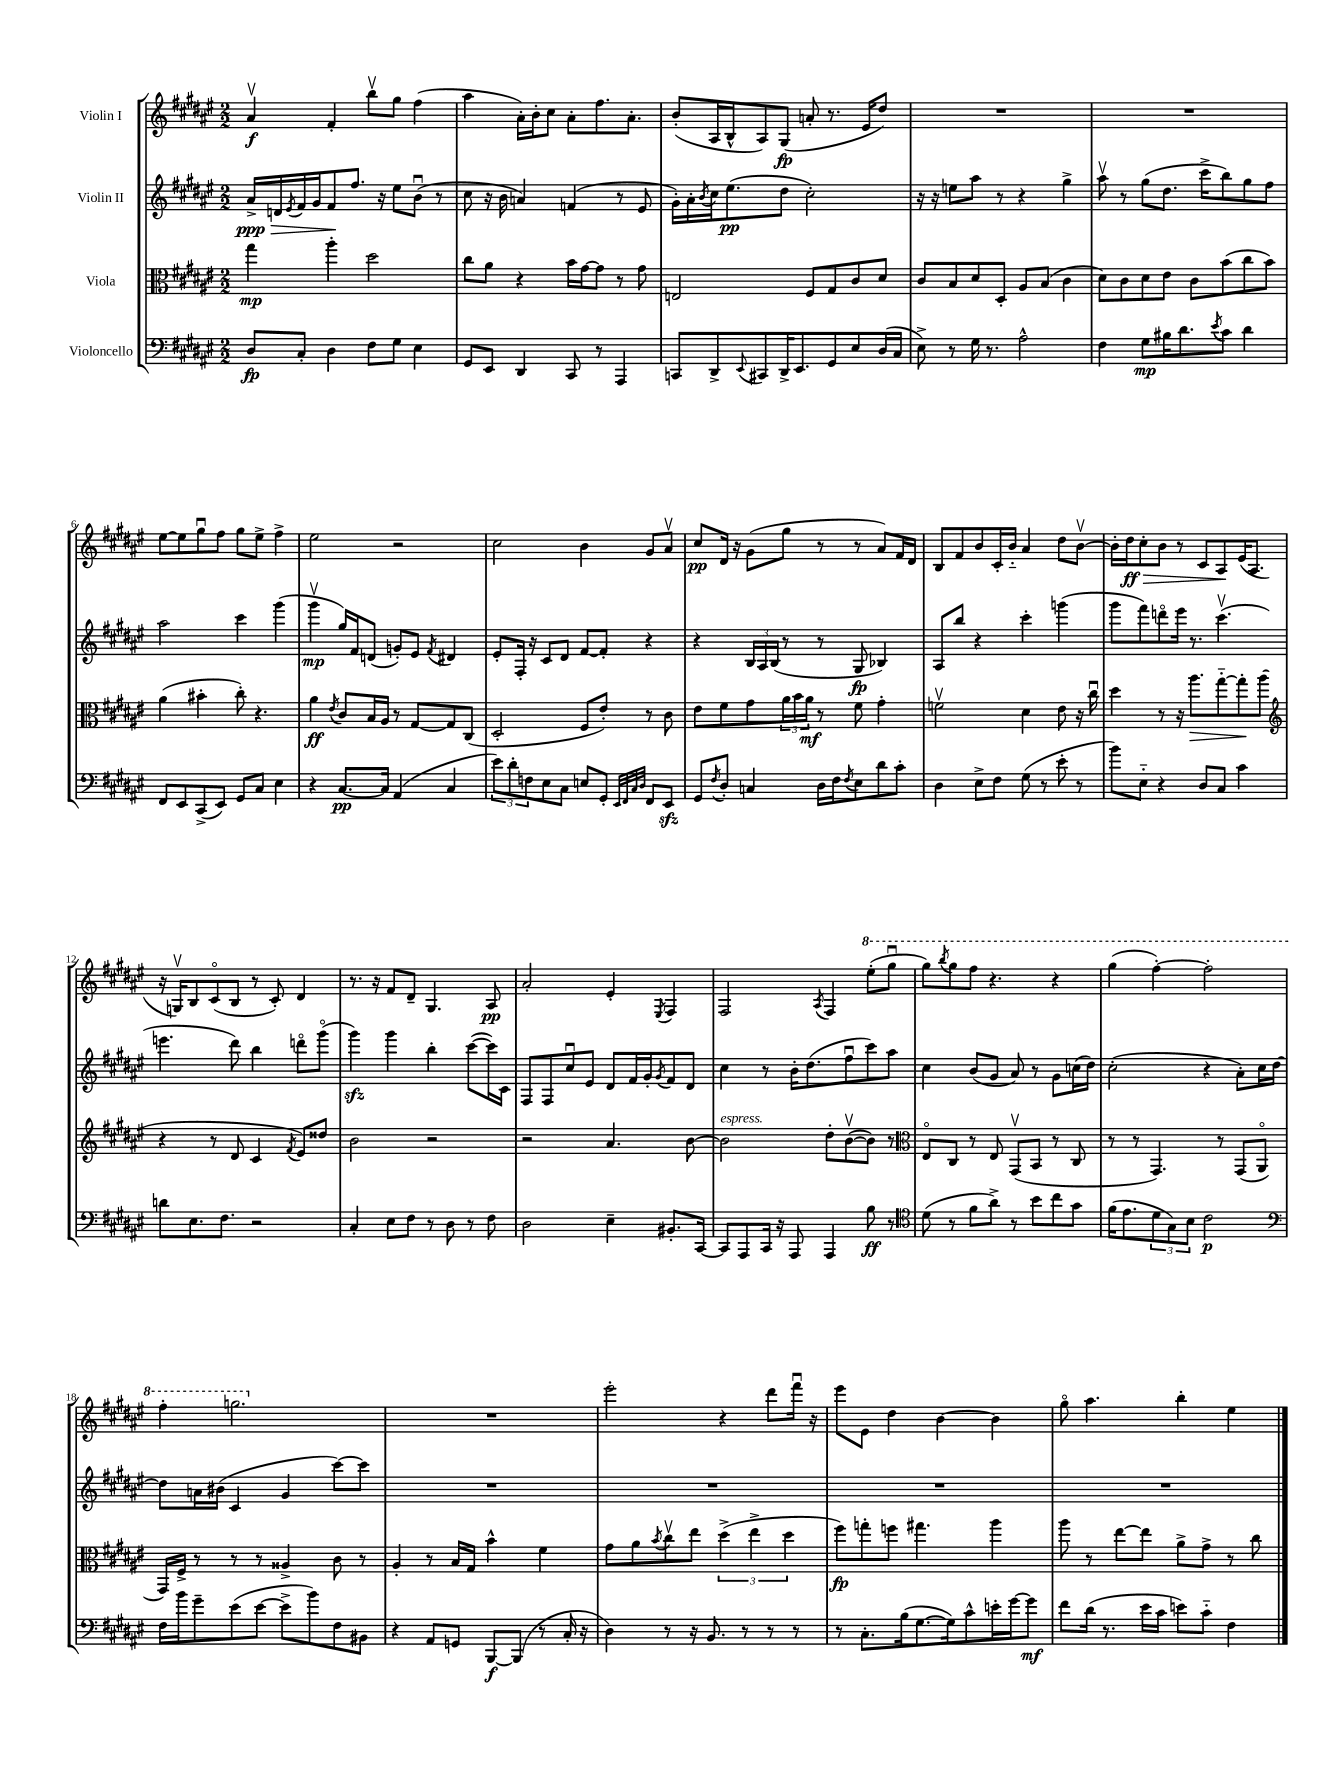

**kern	**dynam	**kern	**dynam	**kern	**dynam	**kern	**dynam
*part4	*part4	*part3	*part3	*part2	*part2	*part1	*part1
*staff4	*staff4	*staff3	*staff3	*staff2	*staff2	*staff1	*staff1
*I"Violoncello	*	*I"Viola	*	*I"Violin II	*	*I"Violin I	*
*clefF4	*	*clefC3	*	*clefG2	*	*clefG2	*
*k[f#c#g#d#a#e#]	*	*k[f#c#g#d#a#e#]	*	*k[f#c#g#d#a#e#]	*	*k[f#c#g#d#a#e#]	*
*M2/2	*	*M2/2	*	*M2/2	*	*M2/2	*
=1	=1	=1	=1	=1	=1	=1	=1
!	!	!	!	!	!LO:HP:b	!	!
8D#/L	fp	4gg#\	mp	16a#^/LL	> ppp	4a#v/	f
.	.	.	.	16dn/	.	.	.
.	.	.	.	8qe#/	.	.	.
8C#'/J	.	.	.	16f#/	.	.	.
.	.	.	.	16g#/J	.	.	.
4D#\	.	4aa#'\	.	8f#/	.	4f#'/	.
.	.	.	.	8.ff#/J	]	.	.
8F#\L	.	2dd#\	.	.	.	8bbv\L	.
.	.	.	.	16r	.	.	.
8G#\J	.	.	.	8ee#\L	.	8gg#\J	.
4E#\	.	.	.	(8bu\J	.	(4ff#\	.
.	.	.	.	8r	.	.	.
=2	=2	=2	=2	=2	=2	=2	=2
8GG#/L	.	8cc#\L	.	8cc#\	.	4aa#\	.
8EE#/J	.	8a#\J	.	16r	.	.	.
.	.	.	.	16b\	.	.	.
4DD#/	.	4r	.	4an/)	.	16a#'\LL)	.
.	.	.	.	.	.	16b'\J	.
.	.	.	.	.	.	8cc#\J	.
8CC#/	.	16b\LL	.	(4fn/	.	8a#'\L	.
.	.	[16g#\J	.	.	.	.	.
8r	.	8g#\J]	.	.	.	8.ff#\	.
4AAA#/	.	8r	.	8r	.	.	.
.	.	.	.	.	.	8.a#'\J	.
.	.	8g#\	.	8e#/	.	.	.
=3	=3	=3	=3	=3	=3	=3	=3
8CCn/L	.	2En/	.	16g#'\LL)	.	(8b'/L	.
.	.	.	.	16a#'\	.	.	.
.	.	.	.	8qb/	.	.	.
8DD#^/	.	.	.	16cc#\J	.	16A#/L	.
.	.	.	.	(8.ee#\	pp	16B^^/J	.
8qqEE#/	.	.	.	.	.	.	.
8CC#X/	.	.	.	.	.	8A#/)	.
16DD#^/K	.	.	.	8dd#\J	.	(8G#/J	fp
8.EE#/	.	.	.	.	.	.	.
.	.	8F#/L	.	2cc#'\)	.	8an'/	.
8GG#/	.	8G#/	.	.	.	8.r	.
8E#/	.	8c#/	.	.	.	.	.
.	.	.	.	.	.	16e#/KL	.
(16D#/L	.	8d#/J	.	.	.	8dd#/J)	.
16C#/JJ	.	.	.	.	.	.	.
=4	=4	=4	=4	=4	=4	=4	=4
8E#^\)	.	8c#/L	.	16r	.	1r	.
.	.	.	.	16r	.	.	.
8r	.	8B/	.	8een\L	.	.	.
16G#\	.	8d#/	.	8aa#\J	.	.	.
8.r	.	.	.	.	.	.	.
.	.	8D#'/J	.	8r	.	.	.
2A#^^\	.	8A#/L	.	4r	.	.	.
.	.	(8B/J	.	.	.	.	.
.	.	4c#\	.	4gg#^\	.	.	.
=5	=5	=5	=5	=5	=5	=5	=5
4F#\	.	8d#\L)	.	8aa#v\	.	1r	.
.	.	8c#\	.	8r	.	.	.
8G#\L	mp	8d#\	.	(8gg#\L	.	.	.
16B#X\K	.	8e#\J	.	8.dd#\J	.	.	.
8.d#\	.	.	.	.	.	.	.
.	.	8c#\L	.	.	.	.	.
.	.	.	.	16ccc#^\KL	.	.	.
8qe#/	.	.	.	.	.	.	.
8c#\J	.	(8b\	.	8bb\)	.	.	.
4d#\	.	8cc#\	.	8gg#\	.	.	.
.	.	8b\J)	.	8ff#\J	.	.	.
!!LO:LB:g=z
=6	=6	=6	=6	=6	=6	=6	=6
8FF#/L	.	(4a#\	.	2aa#\	.	[8ee#\L	.
8EE#/	.	.	.	.	.	8ee#\]	.
(8CC#^/	.	4b#X'\	.	.	.	8gg#u\	.
8EE#/J)	.	.	.	.	.	8ff#\J	.
8GG#/L	.	8cc#'\)	.	4ccc#\	.	8gg#\L	.
8C#/J	.	4.r	.	.	.	8ee#^\J	.
4E#\	.	.	.	(4ggg#\	.	4ff#^\	.
=7	=7	=7	=7	=7	=7	=7	=7
4r	.	4a#\	ff	4ggg#v\	mp	2ee#\	.
.	.	8qe#/	.	.	.	.	.
[8.C#/L	pp	8c#/L	.	16gg#/LL)	.	.	.
.	.	.	.	16f#/J	.	.	.
.	.	16B/L	.	(8dn/J	.	.	.
16C#/Jk]	.	16A#/JJ	.	.	.	.	.
(4AA#/	.	8r	.	8gn'/L)	.	2r	.
.	.	[8G#/L	.	8e#/J	.	.	.
.	.	.	.	8qf#/	.	.	.
4C#/	.	8G#/]	.	4d#X/	.	.	.
.	.	(8C#/J	.	.	.	.	.
=8	=8	=8	=8	=8	=8	=8	=8
12e#\L)	.	2D#'/	.	8e#'/L	.	2cc#\	.
12d#'\	.	.	.	.	.	.	.
.	.	.	.	16F#'/Jk	.	.	.
12Fn\	.	.	.	.	.	.	.
.	.	.	.	16r	.	.	.
8E#\	.	.	.	8c#/L	.	.	.
8C#\J	.	.	.	8d#/J	.	.	.
8En/L	.	8F#/L	.	[8f#/L	.	4b\	.
8GG#'/J	.	8e#'/J)	.	8f#'/J]	.	.	.
32qqEE#/LLL	.	.	.	.	.	.	.
32qqFF#/	.	.	.	.	.	.	.
32qqC#/	.	.	.	.	.	.	.
32qqD#/JJJ	.	.	.	.	.	.	.
8FF#/L	.	8r	.	4r	.	8g#/L	.
8EE#zz/J	.	8c#\	.	.	.	8a#v/J	.
=9	=9	=9	=9	=9	=9	=9	=9
8GG#/L	.	8e#\L	.	4r	.	8cc#/L	pp
8qF#/	.	.	.	.	.	.	.
8D#'/J	.	8f#\	.	.	.	16d#/Jk	.
.	.	.	.	.	.	16r	.
4Cn/	.	8g#\	.	24B/LL	.	(8g#\L	.
.	.	.	.	24A#/	.	.	.
.	.	.	.	(24B/JJ	.	.	.
.	.	24a#\L	.	8r	.	8gg#\J	.
.	.	24b\	.	.	.	.	.
.	.	24a#\JJ	mf	.	.	.	.
16D#\LL	.	8r	.	8r	.	8r	.
16F#\J	.	.	.	.	.	.	.
8qF#/	.	.	.	.	.	.	.
8E#\	.	8f#\	.	8G#/	fp	8r	.
8d#\	.	4g#'\	.	4B-X/)	.	8a#/L)	.
8c#'\J	.	.	.	.	.	16f#/L	.
.	.	.	.	.	.	16d#/JJ	.
=10	=10	=10	=10	=10	=10	=10	=10
4D#\	.	2fnv\	.	8A#/L	.	8B/L	.
.	.	.	.	8bb/J	.	8f#/	.
8E#^\L	.	.	.	4r	.	8b/	.
8F#\J	.	.	.	.	.	16c#'/L	.
.	.	.	.	.	.	16b/JJ	.
(8G#\	.	4d#\	.	4ccc#'\	.	4a#/	.
8r	.	.	.	.	.	.	.
8e#'\	.	8e#\	.	(4gggn\	.	8dd#\L	.
8r	.	16r	.	.	.	[8bv\J	.
.	.	16cc#u\	.	.	.	.	.
=11	=11	=11	=11	=11	=11	=11	=11
8b\L)	.	4dd#\	.	8ggg#\L	.	16b'\LL]	.
!	!	!	!	!	!	!	!LO:HP:b
.	.	.	.	.	.	16dd#\J	> ff
8E#\J	.	.	.	8fff#\)	.	8cc#'\	.
4r	.	8r	.	8dddn\	.	8b\J	.
.	.	16r	.	16eee#\Jk	.	8r	.
!	!	!	!LO:HP:b	!	!	!	!
.	.	8.aa#\L	>	8.r	.	.	.
8D#/L	.	.	.	.	.	8c#/L	.
8C#/J	.	[8gg#\	.	(4.ccc#v\	.	8A#/	.
4c#\	.	8gg#'\]	.	.	.	(16e#/K	]
.	.	.	.	.	.	8.A#/J	.
.	.	(8aa#\J	]	.	.	.	.
!!LO:LB:g=z
=12	=12	=12	=12	=12	=12	=12	=12
*	*	*clefG2	*	*	*	*	*
8dn\L	.	4r	.	4.eeen\	.	16r	.
.	.	.	.	.	.	16Gnv/KL)	.
8.E#\	.	.	.	.	.	8B/	.
.	.	8r	.	.	.	(8c#/	.
8.F#\J	.	.	.	.	.	.	.
.	.	8d#/	.	8ddd#\)	.	8B/J	.
2r	.	4c#/	.	4bb\	.	8r	.
.	.	.	.	.	.	8c#'/)	.
.	.	8qf#/	.	.	.	.	.
.	.	8e#/L)	.	8dddn\L	.	4d#/	.
.	.	8dd##X/J	.	(8ggg#\J	.	.	.
=13	=13	=13	=13	=13	=13	=13	=13
4C#'/	.	2b\	.	4ggg#zz\)	.	8.r	.
.	.	.	.	.	.	16r	.
8E#\L	.	.	.	4ggg#\	.	8f#/L	.
8F#\J	.	.	.	.	.	8d#~/J	.
8r	.	2r	.	4bb'\	.	4.G#/	.
8D#\	.	.	.	.	.	.	.
8r	.	.	.	([8ccc#\L	.	.	.
8F#\	.	.	.	16ccc#\L])	.	8A#/	pp
.	.	.	.	16c#\JJ	.	.	.
=14	=14	=14	=14	=14	=14	=14	=14
2D#\	.	2r	.	8F#/L	.	2a#'/	.
.	.	.	.	8F#/	.	.	.
.	.	.	.	8cc#u/	.	.	.
.	.	.	.	8e#/J	.	.	.
4E#~\	.	4.a#/	.	8d#/L	.	4e#'/	.
.	.	.	.	16f#/L	.	.	.
.	.	.	.	16g#'/J	.	.	.
.	.	.	.	8qg#/	.	8qE#/	.
8.BB#X'/L	.	.	.	8f#/	.	4F#/	.
.	.	[8b\	.	8d#/J	.	.	.
[16CC#/Jk	.	.	.	.	.	.	.
=15	=15	=15	=15	=15	=15	=15	=15
!	!	!LO:TX:a:i:t=espress.	!	!	!	!	!
8CC#/L]	.	2b\]	.	4cc#\	.	2F#/	.
8AAA#/	.	.	.	.	.	.	.
16CC#/Jk	.	.	.	8r	.	.	.
16r	.	.	.	.	.	.	.
8AAA#/	.	.	.	16b'\KL	.	.	.
.	.	.	.	(8.dd#\	.	.	.
.	.	.	.	.	.	8qA#/	.
4AAA#/	.	8dd#'\L	.	.	.	4F#/	.
.	.	([8bv\	.	8ff#u\	.	.	.
*	*	*	*	*	*	*8va	*
8B\	ff	8b\J])	.	8ccc#\)	.	(8eee#'\L	.
8r	.	8r	.	8aa#\J	.	8ggg#u\J	.
=16	=16	=16	=16	=16	=16	=16	=16
*clefC4	*	*clefC3	*	*	*	*	*
(8d#\	.	8E#/L	.	4cc#\	.	8ggg#\L)	.
.	.	.	.	.	.	8qbbb/	.
8r	.	8C#/J	.	.	.	8ggg#\	.
8f#\L	.	8r	.	(8b/L	.	8fff#\J	.
8a#^\J)	.	8E#/	.	8g#/J	.	4.r	.
8r	.	(8GG#v/L	.	8a#/)	.	.	.
8b\L	.	8BB/J	.	8r	.	.	.
8cc#\	.	8r	.	8g#\L	.	4r	.
8g#\J	.	8C#/	.	(16ccn\L	.	.	.
.	.	.	.	16dd#\JJ)	.	.	.
=17	=17	=17	=17	=17	=17	=17	=17
(16f#\KL	.	8r	.	(2cc#'\	.	(4ggg#\	.
8.e#\	.	.	.	.	.	.	.
.	.	8r	.	.	.	.	.
12d#\	.	4.GG#/)	.	.	.	[4fff#'\)	.
12G#\)	.	.	.	.	.	.	.
12B\J	.	.	.	.	.	.	.
2c#\	p	.	.	4r	.	2fff#'\]	.
.	.	8r	.	.	.	.	.
.	.	(8GG#/L	.	8a#'\L)	.	.	.
.	.	8AA#/J	.	16cc#\L	.	.	.
.	.	.	.	[16dd#\JJ	.	.	.
!!LO:LB:g=z
=18	=18	=18	=18	=18	=18	=18	=18
*clefF4	*	*	*	*	*	*	*
16F#\LL	.	16GG#/LL)	.	8dd#\L]	.	4fff#'\	.
16b\J	.	16F#^/JJ	.	.	.	.	.
8g#~\	.	8r	.	16an\L	.	.	.
.	.	.	.	(16b#X\JJ	.	.	.
(8e#\	.	8r	.	4c#/	.	2.gggn\	.
[8e#\J	.	8r	.	.	.	.	.
8e#^\L]	.	4A##X^/	.	4g#/	.	.	.
8b\)	.	.	.	.	.	.	.
8F#\	.	8c#\	.	[8ccc#\L)	.	.	.
8BB#X\J	.	8r	.	8ccc#\J]	.	.	.
=19	=19	=19	=19	=19	=19	=19	=19
*	*	*	*	*	*	*X8va	*
4r	.	4A#'/	.	1r	.	1r	.
8AA#/L	.	8r	.	.	.	.	.
8GGn/J	.	16B/LL	.	.	.	.	.
.	.	16G#/JJ	.	.	.	.	.
[8BBB/L	f	4b^^\	.	.	.	.	.
(8BBB/J]	.	.	.	.	.	.	.
8r	.	4f#\	.	.	.	.	.
16C#'/	.	.	.	.	.	.	.
16r	.	.	.	.	.	.	.
=20	=20	=20	=20	=20	=20	=20	=20
4D#\)	.	8g#\L	.	1r	.	2eee#'\	.
.	.	8a#\	.	.	.	.	.
.	.	8qb/	.	.	.	.	.
8r	.	8cc#v\	.	.	.	.	.
16r	.	8ee#\J	.	.	.	.	.
8.BB/	.	.	.	.	.	.	.
.	.	(6dd#^\	.	.	.	4r	.
8r	.	.	.	.	.	.	.
.	.	6ee#^\	.	.	.	.	.
8r	.	.	.	.	.	8ddd#\L	.
.	.	6dd#\	.	.	.	.	.
8r	.	.	.	.	.	16fff#u\Jk	.
.	.	.	.	.	.	16r	.
=21	=21	=21	=21	=21	=21	=21	=21
8r	.	8ff#\L)	fp	1r	.	8eee#\L	.
8.C#'\L	.	8ggn'\	.	.	.	8e#\J	.
.	.	8ffn\J	.	.	.	4dd#\	.
(16B\k	.	.	.	.	.	.	.
[8.G#\	.	4.gg#X\	.	.	.	.	.
.	.	.	.	.	.	[4b\	.
16G#\k])	.	.	.	.	.	.	.
8c#^^\	.	.	.	.	.	.	.
16en'\L	.	4aa#\	.	.	.	4b\]	.
[16g#\J	.	.	.	.	.	.	.
8g#\J]	mf	.	.	.	.	.	.
=22	=22	=22	=22	=22	=22	=22	=22
8f#\L	.	8aa#\	.	1r	.	8gg#\	.
(16d#\Jk	.	8r	.	.	.	4.aa#\	.
8.r	.	.	.	.	.	.	.
.	.	[8ee#\L	.	.	.	.	.
16e#\LL	.	8ee#\J]	.	.	.	.	.
16c#\JJ	.	.	.	.	.	.	.
8en\L)	.	8a#^\L	.	.	.	4bb'\	.
8c#\J	.	8g#^\J	.	.	.	.	.
4F#\	.	8r	.	.	.	4ee#\	.
.	.	8cc#\	.	.	.	.	.
==	==	==	==	==	==	==	==
*-	*-	*-	*-	*-	*-	*-	*-
